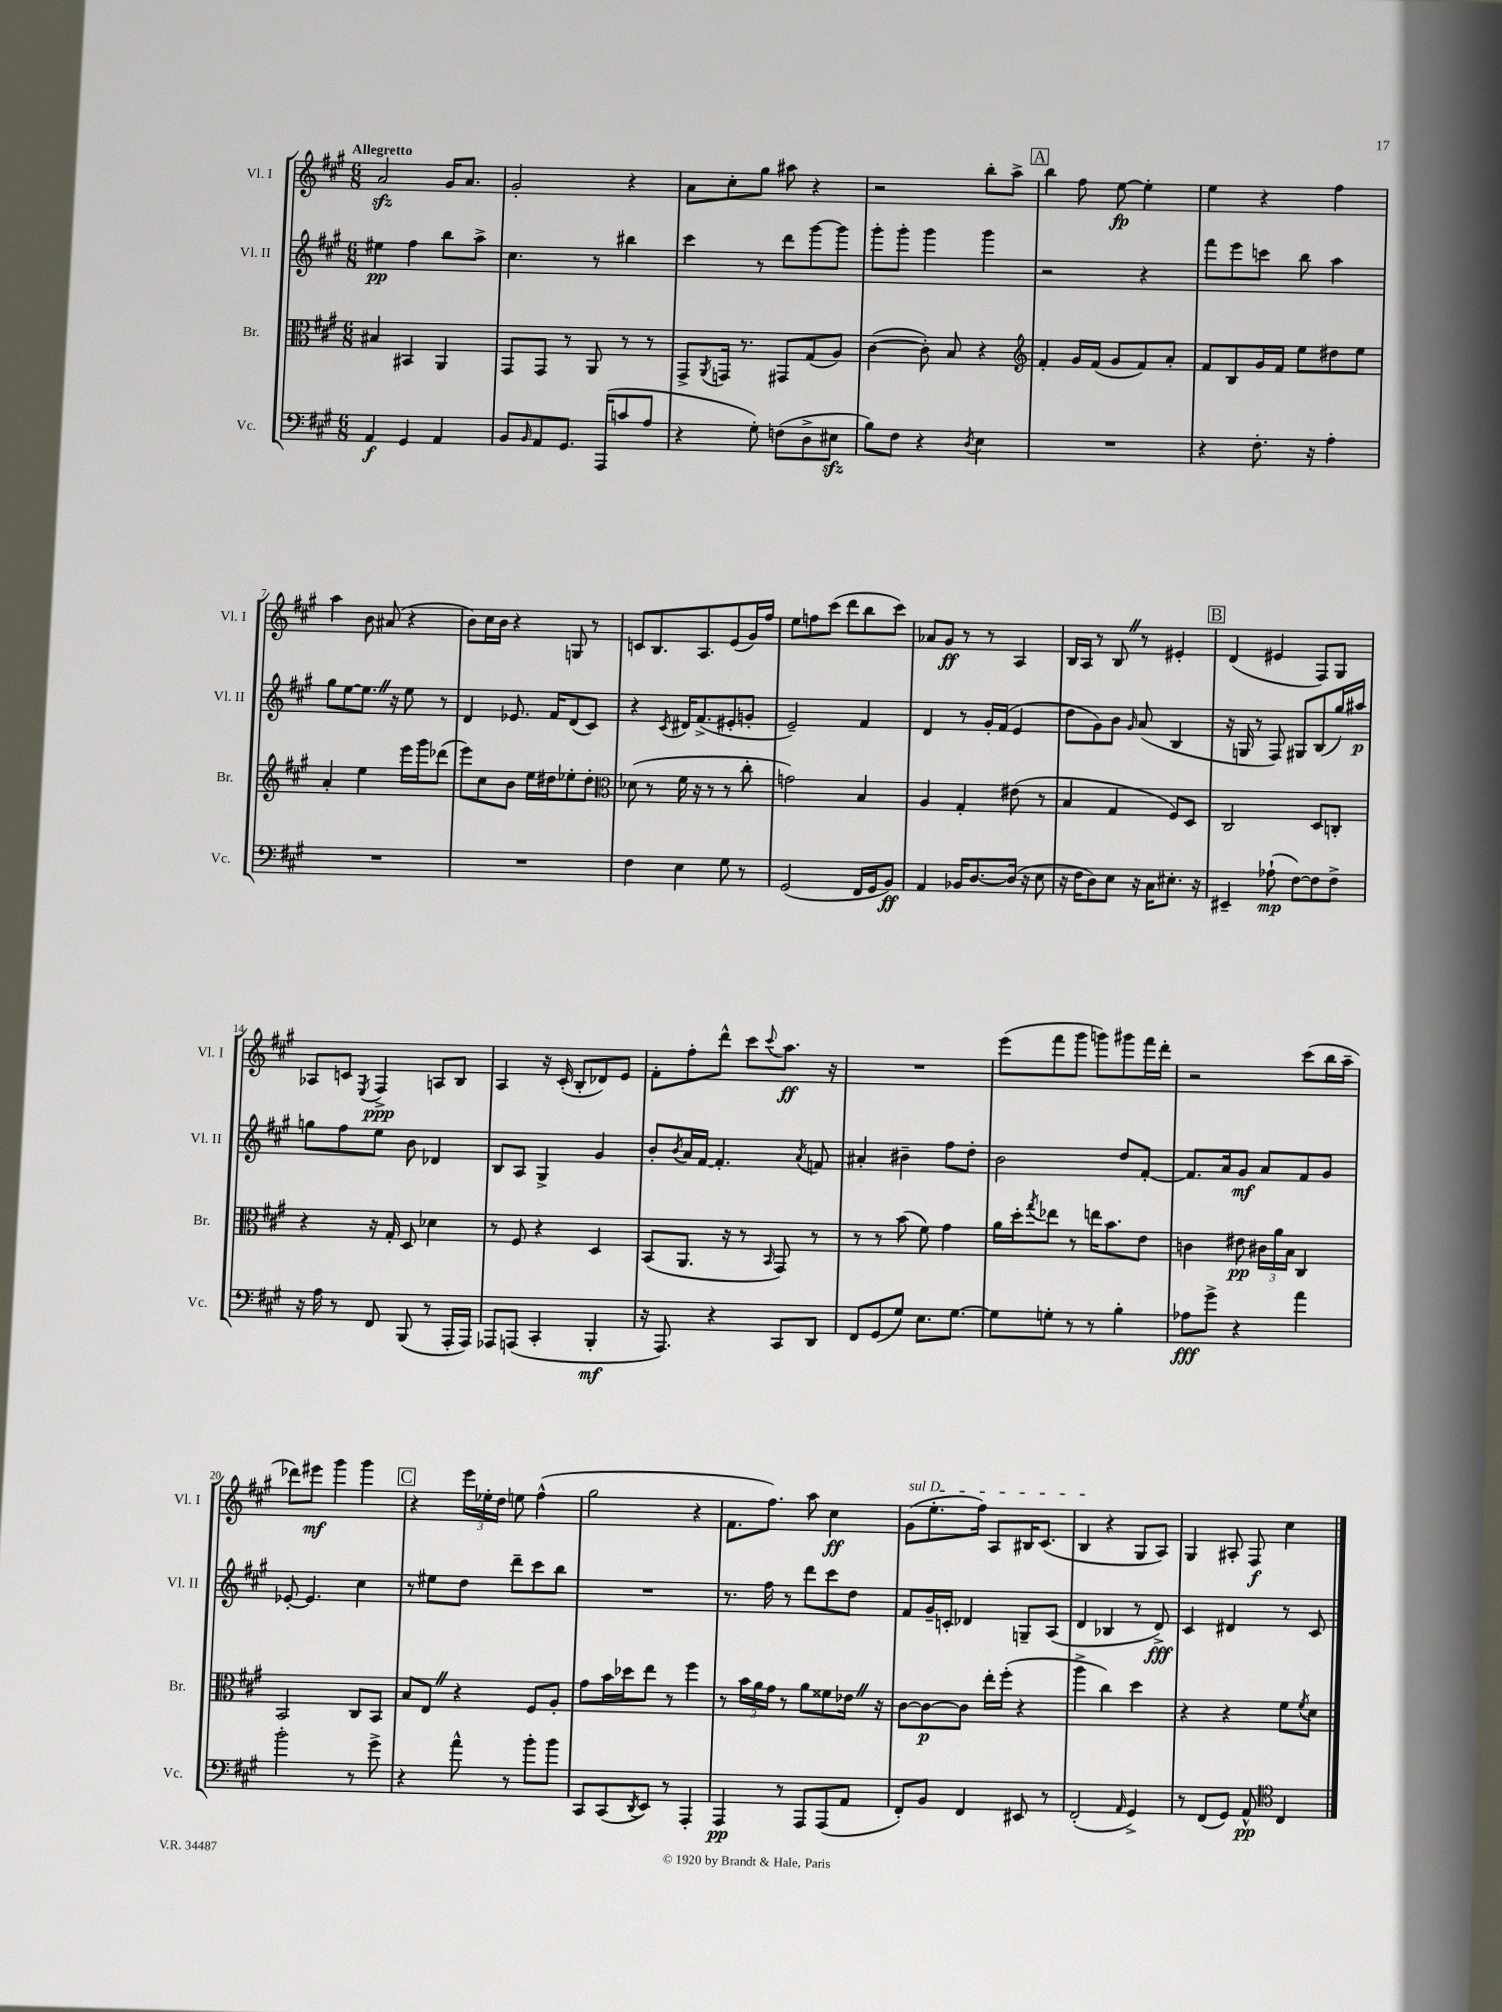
<<
\new StaffGroup <<
\new Staff = "s0" \with { instrumentName = "Vl. I" shortInstrumentName = "Vl. I" } {
    \clef treble \key a \major \numericTimeSignature \time 6/8 \tempo "Allegretto"
    a'2\sfz gis'16 a'8. |
    gis'2-. r4 |
    a'8 cis''8-. gis''8 ais''8 r4 |
    r2 b''8-. a''8-> |
    \mark \markup { \box "A" } b''4 fis''8 e''8~\fp e''4-. |
    e''4 r4 fis''4 |
    a''4 b'8 ais'8( r4 |
    b'8) cis''16 b'16 r4 g8 r8 |
    c'8 b8. a8. e'8( gis'16) fis''16 |
    e''8 f''8 cis'''8( d'''8 b''8 cis'''8) |
    aes'8 gis'8\ff r8 r8 a4 |
    b16 a16 r8 b8 \once \override BreathingSign.text = \markup { \musicglyph "scripts.caesura.straight" } \breathe r8 eis'4-. |
    \mark \markup { \box "B" } d'4( eis'4 fis8) gis8 |
    aes8 c'8 \acciaccatura { e8 } fis4->\ppp a8 b8 |
    a4 r16 cis'16-.( b8-. des'8) e'8 |
    fis'8-. fis''8-. d'''8-^ cis'''8 \appoggiatura { cis'''8 } a''8.\ff r16 |
    R2. |
    e'''8( fis'''8 gis'''8 g'''8) gis'''8 fis'''16 d'''16-. |
    r2 cis'''8( b''16 a''16-- |
    des'''8) eis'''8\mf gis'''4 gis'''4 |
    \mark \markup { \box "C" } r4 \tuplet 3/2 { e'''16 ees''16-. d''16 } e''8 fis''4-^( |
    gis''2 r4 |
    fis'8. fis''8.) a''8 cis''4\ff |
    \once \override TextSpanner.bound-details.left.text = \markup { \italic "sul D" } gis'8\startTextSpan( e''8.-. fis''16) a8 bis16 cis'8.( |
    b4\stopTextSpan r4 gis8 a8) |
    gis4 ais8-. fis8\f cis''4 \bar "|." |
}
\new Staff = "s1" \with { instrumentName = "Vl. II" shortInstrumentName = "Vl. II" } {
    \clef treble \key a \major \numericTimeSignature \time 6/8
    eis''4\pp fis''4 b''8 a''8-> |
    cis''4. r8 bis''4 |
    cis'''4 r8 d'''8 gis'''8~ gis'''8 |
    gis'''8-. gis'''8-. gis'''4 gis'''4 |
    \mark \markup { \box "A" } r2 r4 |
    fis'''8 e'''8 c'''8 b''8 a''4 |
    gis''8 e''8~ e''8. \once \override BreathingSign.text = \markup { \musicglyph "scripts.caesura.straight" } \breathe r16 e''8 r8 |
    d'4 ees'8. fis'16 d'8( cis'8) |
    r4 \acciaccatura { cis'8 } dis'16 fis'8.->( eis'8-. g'8-. |
    e'2--) fis'4 |
    d'4 r8 gis'16-. fis'16( e'4 |
    d''8 gis'8) b'8 \grace { gis'16 } a'8( b4 |
    \mark \markup { \box "B" } r16 g16 r8 fis8) gis8 b8( gis''16) ais''16\p |
    g''8 fis''8 e''8 b'8 des'4 |
    b8 a8 gis4-> gis'4 |
    b'8-. \acciaccatura { b'8 } a'16 fis'16~ fis'4.-. \acciaccatura { a'8 } f'8 |
    ais'4-. bis'4-- fis''8 d''8-. |
    b'2 d''8 fis'8~-. |
    fis'8. a'16 gis'8\mf a'8 fis'8 gis'8 |
    ees'8~-. ees'4. cis''4 |
    \mark \markup { \box "C" } r8 eis''8 d''8 d'''8-- cis'''8 b''8 |
    R2. |
    r8. fis''16 r8 d'''8 cis'''8 d''8 |
    fis'8 gis'16-- c'16-. des'4 g8-- a8( |
    d'4 bes4 r8 d'8->\fff) |
    cis'4 dis'4 r8 cis'8 \bar "|." |
}
\new Staff = "s2" \with { instrumentName = "Br." shortInstrumentName = "Br." } {
    \clef alto \key a \major \numericTimeSignature \time 6/8
    bis4 bis,4 a,4 |
    gis,8 gis,8 r8 a,8 r8 r8 |
    gis,8-> \acciaccatura { a,8 } g,16 r8. gis,8 gis8( a8) |
    cis'4~( cis'8-.) b8 r4 |
    \mark \markup { \box "A" } \clef treble fis'4-. gis'16 fis'16( gis'8 fis'8) a'8-. |
    fis'8 b8 gis'16 fis'16 e''8 dis''8 e''8 |
    a'4-. e''4 e'''16 gis'''16 des'''8( |
    e'''8) cis''8 b'8 e''16 dis''16 ees''8-. dis''8-. |
    \clef alto des'8( r8 fis'16 r16 r8 r8 cis''8-. |
    g'2) b4 |
    a4 gis4-. eis'8( r8 |
    b4 gis4 fis8) d8 |
    \mark \markup { \box "B" } cis2 d8 c8-. |
    r4 r16 gis16-. d8 des'4 |
    r8 fis8 r4 d4 |
    b,8( a,8. r16 r8 \grace { b,16 } gis,8) r8 |
    r8 r8 b'8( fis'8) gis'4 |
    a'16 d''16-. \acciaccatura { gis''8 } ees''8 r8 e''16 b'8. e'8 |
    c'4 eis'8\pp \tuplet 3/2 { cis'16 a'16 b16 } cis4 |
    b,2 cis8 b,8 |
    \mark \markup { \box "C" } b8 e8 \once \override BreathingSign.text = \markup { \musicglyph "scripts.caesura.straight" } \breathe r4 fis8 a8-. |
    gis'8 b'16 des''16 e''8 r8 fis''4 |
    r8 \tuplet 3/2 { b'16 a'16 gis'16 } r8 a'8 fisis'8 ees'16 \once \override BreathingSign.text = \markup { \musicglyph "scripts.caesura.straight" } \breathe r16 |
    cis'8~ cis'8~\p cis'8 e''16-. fis''16-.( r4 |
    a''4-> cis''4) d''4 |
    r4 r4 fis'8 \acciaccatura { fis'8 } d'8 \bar "|." |
}
\new Staff = "s3" \with { instrumentName = "Vc." shortInstrumentName = "Vc." } {
    \clef bass \key a \major \numericTimeSignature \time 6/8
    a,4\f gis,4 a,4 |
    b,8 \grace { b,16 } a,8 gis,8. a,,16( c'8 a8 |
    r4 gis8-.) f8( d8-> eis8\sfz |
    b8) fis8 r4 \acciaccatura { d8 } e4 |
    \mark \markup { \box "A" } R2. |
    r4 fis8.-. r16 a4-. |
    R2. |
    R2. |
    fis4 e4 gis8 r8 |
    gis,2( fis,16 gis,16 b,8\ff) |
    a,4 bes,16 d8.~ d16( r16 e8 |
    r16 fis16 d8) e8 r16 cis16 eis8.-. r16 |
    \mark \markup { \box "B" } eis,4-- aes8-!\mp( fis8~) fis8 fis8-> |
    r16 a16 r8 fis,8 b,,8( r8 a,,16-. a,,16) |
    aes,,8 a,,8( cis,4-. b,,4-.\mf |
    r16 a,,8.) r4 cis,8 d,8 |
    fis,8 gis,8( gis8) e8. gis8.~ |
    gis8 g8-. r8 r8 b4-. |
    aes8\fff gis'8-> r4 a'4 |
    b'2-. r8 gis'8-> |
    \mark \markup { \box "C" } r4 a'8-^ r8 b'8-. b'8 |
    cis,8 cis,8( \acciaccatura { d,8 } e,8) r8 a,,4-. |
    a,,4\pp r8 a,,8 a,,8( a,8 |
    fis,8-.) b,8 fis,4 eis,8 r8 |
    fis,2-.( \grace { a,16 } gis,4->) |
    r8 fis,8( gis,8) a,8-^\pp \clef tenor cis4 \bar "|." |
}
>>
>>
